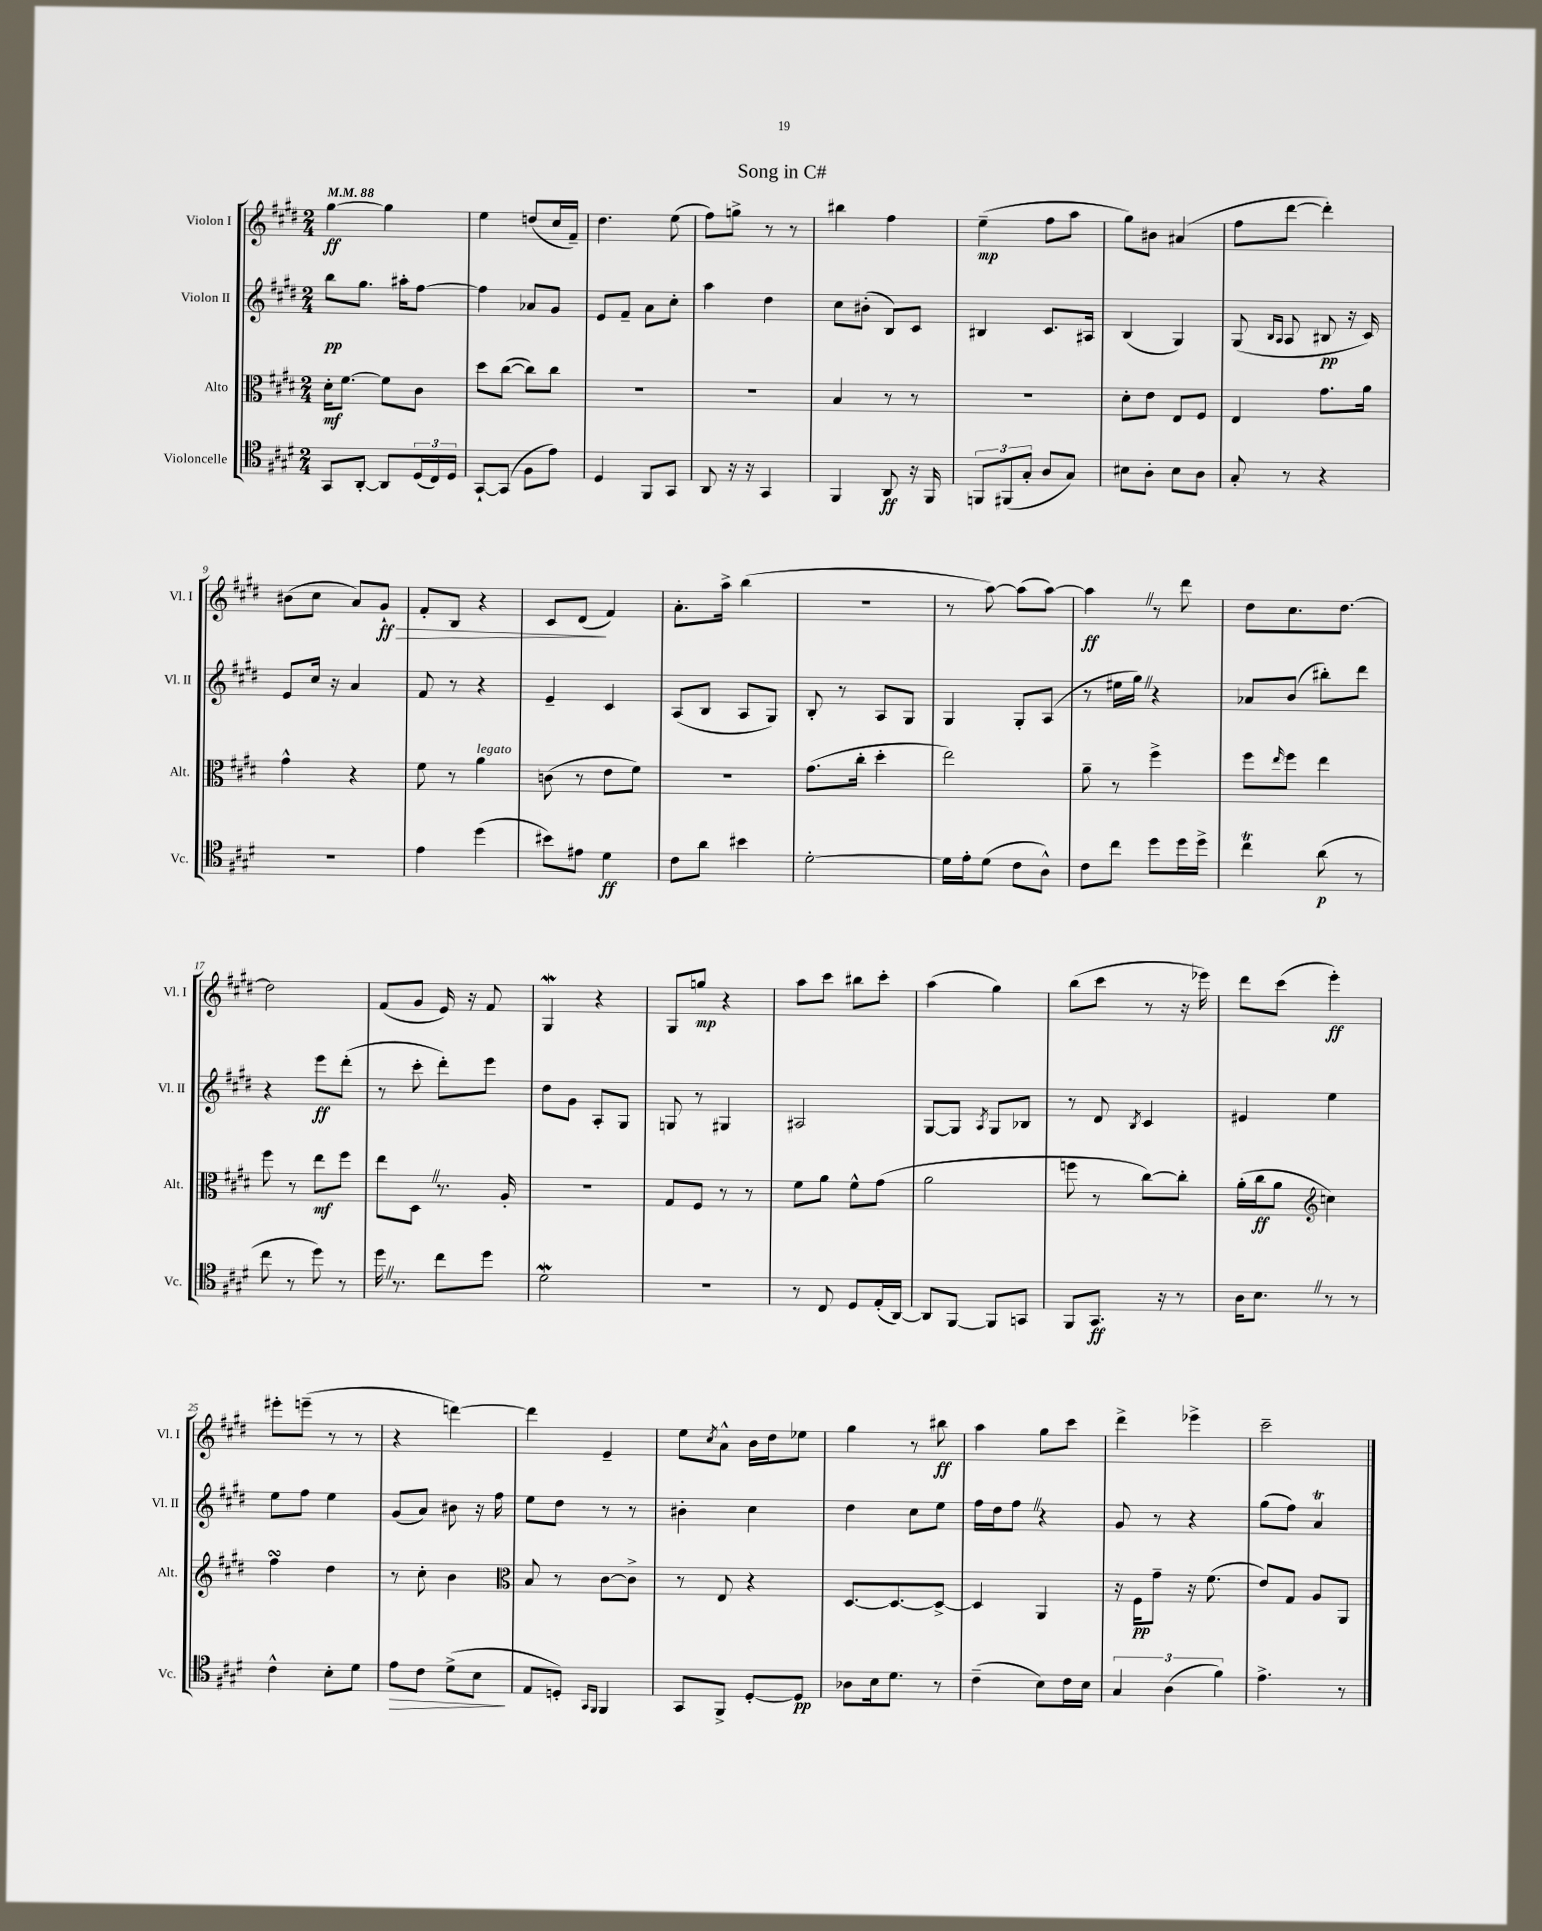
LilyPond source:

\header { title = "Song in C#" }
<<
\new StaffGroup <<
\new Staff = "s0" \with { instrumentName = "Violon I" shortInstrumentName = "Vl. I" } {
    \clef treble \key e \major \numericTimeSignature \time 2/4 \tempo 4 = 88
    gis''4~\ff gis''4 |
    e''4 d''8( cis''16 fis'16--) |
    dis''4. e''8( |
    fis''8) g''8-> r8 r8 |
    bis''4 fis''4 |
    e''4--\mp( fis''8 a''8 |
    gis''8) bis'8 ais'4( |
    fis''8 dis'''8~ dis'''4-.) |
    bis'8( cis''8 a'8) gis'8-!\ff\> |
    fis'8-. b8 r4 |
    cis'8 dis'8\!( fis'4) |
    a'8.-. a''16-> b''4( |
    R2 |
    r8 a''8~) a''8( a''8~) |
    a''4\ff \once \override BreathingSign.text = \markup { \musicglyph "scripts.caesura.straight" } \breathe r8 dis'''8 |
    dis''8 cis''8. dis''8.~ |
    dis''2 |
    fis'8( gis'8 e'16) r16 fis'8 |
    gis4\mordent r4 |
    gis8 g''8\mp r4 |
    a''8 cis'''8 bis''8 cis'''8-. |
    a''4( gis''4) |
    b''8( cis'''8 r8 r16 ees'''16) |
    dis'''8 cis'''8( e'''4-.\ff) |
    eis'''8-. e'''8--( r8 r8 |
    r4 d'''4~) |
    d'''4 e'4-- |
    e''8 \acciaccatura { cis''8 } a'8-^ b'16 dis''16 ees''8 |
    gis''4 r8 bis''8\ff |
    a''4 gis''8 cis'''8 |
    dis'''4-> ees'''4-> |
    cis'''2-- \bar "|." |
}
\new Staff = "s1" \with { instrumentName = "Violon II" shortInstrumentName = "Vl. II" } {
    \clef treble \key e \major \numericTimeSignature \time 2/4
    b''8\pp gis''8. ais''16-. fis''8~ |
    fis''4 aes'8 gis'8 |
    e'8 fis'8-- a'8 cis''8-. |
    a''4 dis''4 |
    cis''8 bis'8-.( b8) cis'8 |
    bis4 cis'8. ais16 |
    b4( gis4) |
    gis8( \grace { b16 a16 } a8 bis8\pp r16 cis'16) |
    e'8 cis''16 r16 a'4 |
    fis'8 r8 r4 |
    e'4-- cis'4 |
    a8( b8 a8 gis8) |
    b8-. r8 a8 gis8 |
    gis4 gis8-. a8( |
    r8 eis''16 gis''16) \once \override BreathingSign.text = \markup { \musicglyph "scripts.caesura.straight" } \breathe r4 |
    aes'8 b'8( bis''8-.) dis'''8 |
    r4 e'''8\ff dis'''8-.( |
    r8 cis'''8-. dis'''8-.) e'''8 |
    dis''8 gis'8 a8-. gis8 |
    g8 r8 gis4 |
    ais2 |
    gis8~ gis8 \acciaccatura { a8 } gis8 bes8 |
    r8 dis'8 \acciaccatura { b8 } cis'4 |
    eis'4 e''4 |
    e''8 fis''8 e''4 |
    gis'8( a'8) bis'8 r16 fis''16 |
    e''8 dis''8 r8 r8 |
    bis'4-. cis''4 |
    dis''4 cis''8 e''8 |
    fis''16 dis''16 fis''8 \once \override BreathingSign.text = \markup { \musicglyph "scripts.caesura.straight" } \breathe r4 |
    gis'8 r8 r4 |
    gis''8( fis''8) a'4\trill \bar "|." |
}
\new Staff = "s2" \with { instrumentName = "Alto" shortInstrumentName = "Alt." } {
    \clef alto \key e \major \numericTimeSignature \time 2/4
    dis'16-.\mf fis'8.~ fis'8 cis'8 |
    dis''8 cis''8~( cis''8) cis''8 |
    R2 |
    R2 |
    b4 r8 r8 |
    r2 |
    dis'8-. e'8 e8 fis8 |
    e4 gis'8. a'16 |
    gis'4-^ r4 |
    fis'8 r8 a'4^\markup { \italic "legato" } |
    c'8( r8 e'8 fis'8) |
    R2 |
    gis'8.( cis''16-. dis''4-. |
    e''2) |
    a'8-- r8 fis''4-> |
    fis''8 \grace { e''16 } fis''8 e''4 |
    fis''8 r8 e''8\mf fis''8 |
    e''8 dis8 \once \override BreathingSign.text = \markup { \musicglyph "scripts.caesura.straight" } \breathe r8. a16-. |
    R2 |
    gis8 fis8 r8 r8 |
    fis'8 a'8 fis'8-^ gis'8( |
    a'2 |
    f''8 r8 cis''8~) cis''8-. |
    a'16-.( cis''16\ff a'8 \clef treble c''4) |
    fis''4\turn dis''4 |
    r8 cis''8-. b'4 |
    \clef alto b8 r8 cis'8~ cis'8-> |
    r8 e8 r4 |
    dis8.~ dis8.~ dis8~-> |
    dis4 a,4 |
    r16 fis16\pp gis'8-- r16 fis'8.( |
    e'8) gis8 a8 a,8 \bar "|." |
}
\new Staff = "s3" \with { instrumentName = "Violoncelle" shortInstrumentName = "Vc." } {
    \clef tenor \key e \major \numericTimeSignature \time 2/4
    gis,8 a,8~-. a,8 \tuplet 3/2 { dis16( cis16) dis16 } |
    gis,8~-! gis,8( fis8 e'8) |
    dis4 fis,8 gis,8 |
    a,8 r16 r16 gis,4 |
    fis,4 a,8\ff r16 fis,16 |
    \tuplet 3/2 { f,8 fis,8( gis8-. } a8 gis8) |
    bis8 a8-. bis8 a8 |
    gis8-. r8 r4 |
    R2 |
    e'4 dis''4( |
    bis'8) eis'8 dis'4\ff |
    cis'8 a'8 bis'4 |
    dis'2~-. |
    dis'16 e'16-. dis'8( cis'8 a8-^) |
    cis'8 cis''8 dis''8 dis''16 dis''16-> |
    cis''4\trill a'8\p( r8 |
    cis''8 r8 dis''8) r8 |
    dis''16 \once \override BreathingSign.text = \markup { \musicglyph "scripts.caesura.straight" } \breathe r8. cis''8 dis''8 |
    dis'2\mordent |
    R2 |
    r8 cis8 dis8 e16-.( a,16~) |
    a,8 fis,8~ fis,8 g,8 |
    fis,8 gis,8.\ff r16 r8 |
    a16 b8. \once \override BreathingSign.text = \markup { \musicglyph "scripts.caesura.straight" } \breathe r8 r8 |
    cis'4-^ b8-. dis'8 |
    e'8\> cis'8 dis'8->( b8\! |
    e8 d8-.) \grace { gis,16 fis,16 } fis,4 |
    gis,8 fis,8-> dis8~-. dis8\pp |
    aes8 b16 dis'8. r8 |
    cis'4--( b8) cis'16 b16 |
    \tuplet 3/2 { gis4 a4( fis'4) } |
    e'4.-> r8 \bar "|." |
}
>>
>>
